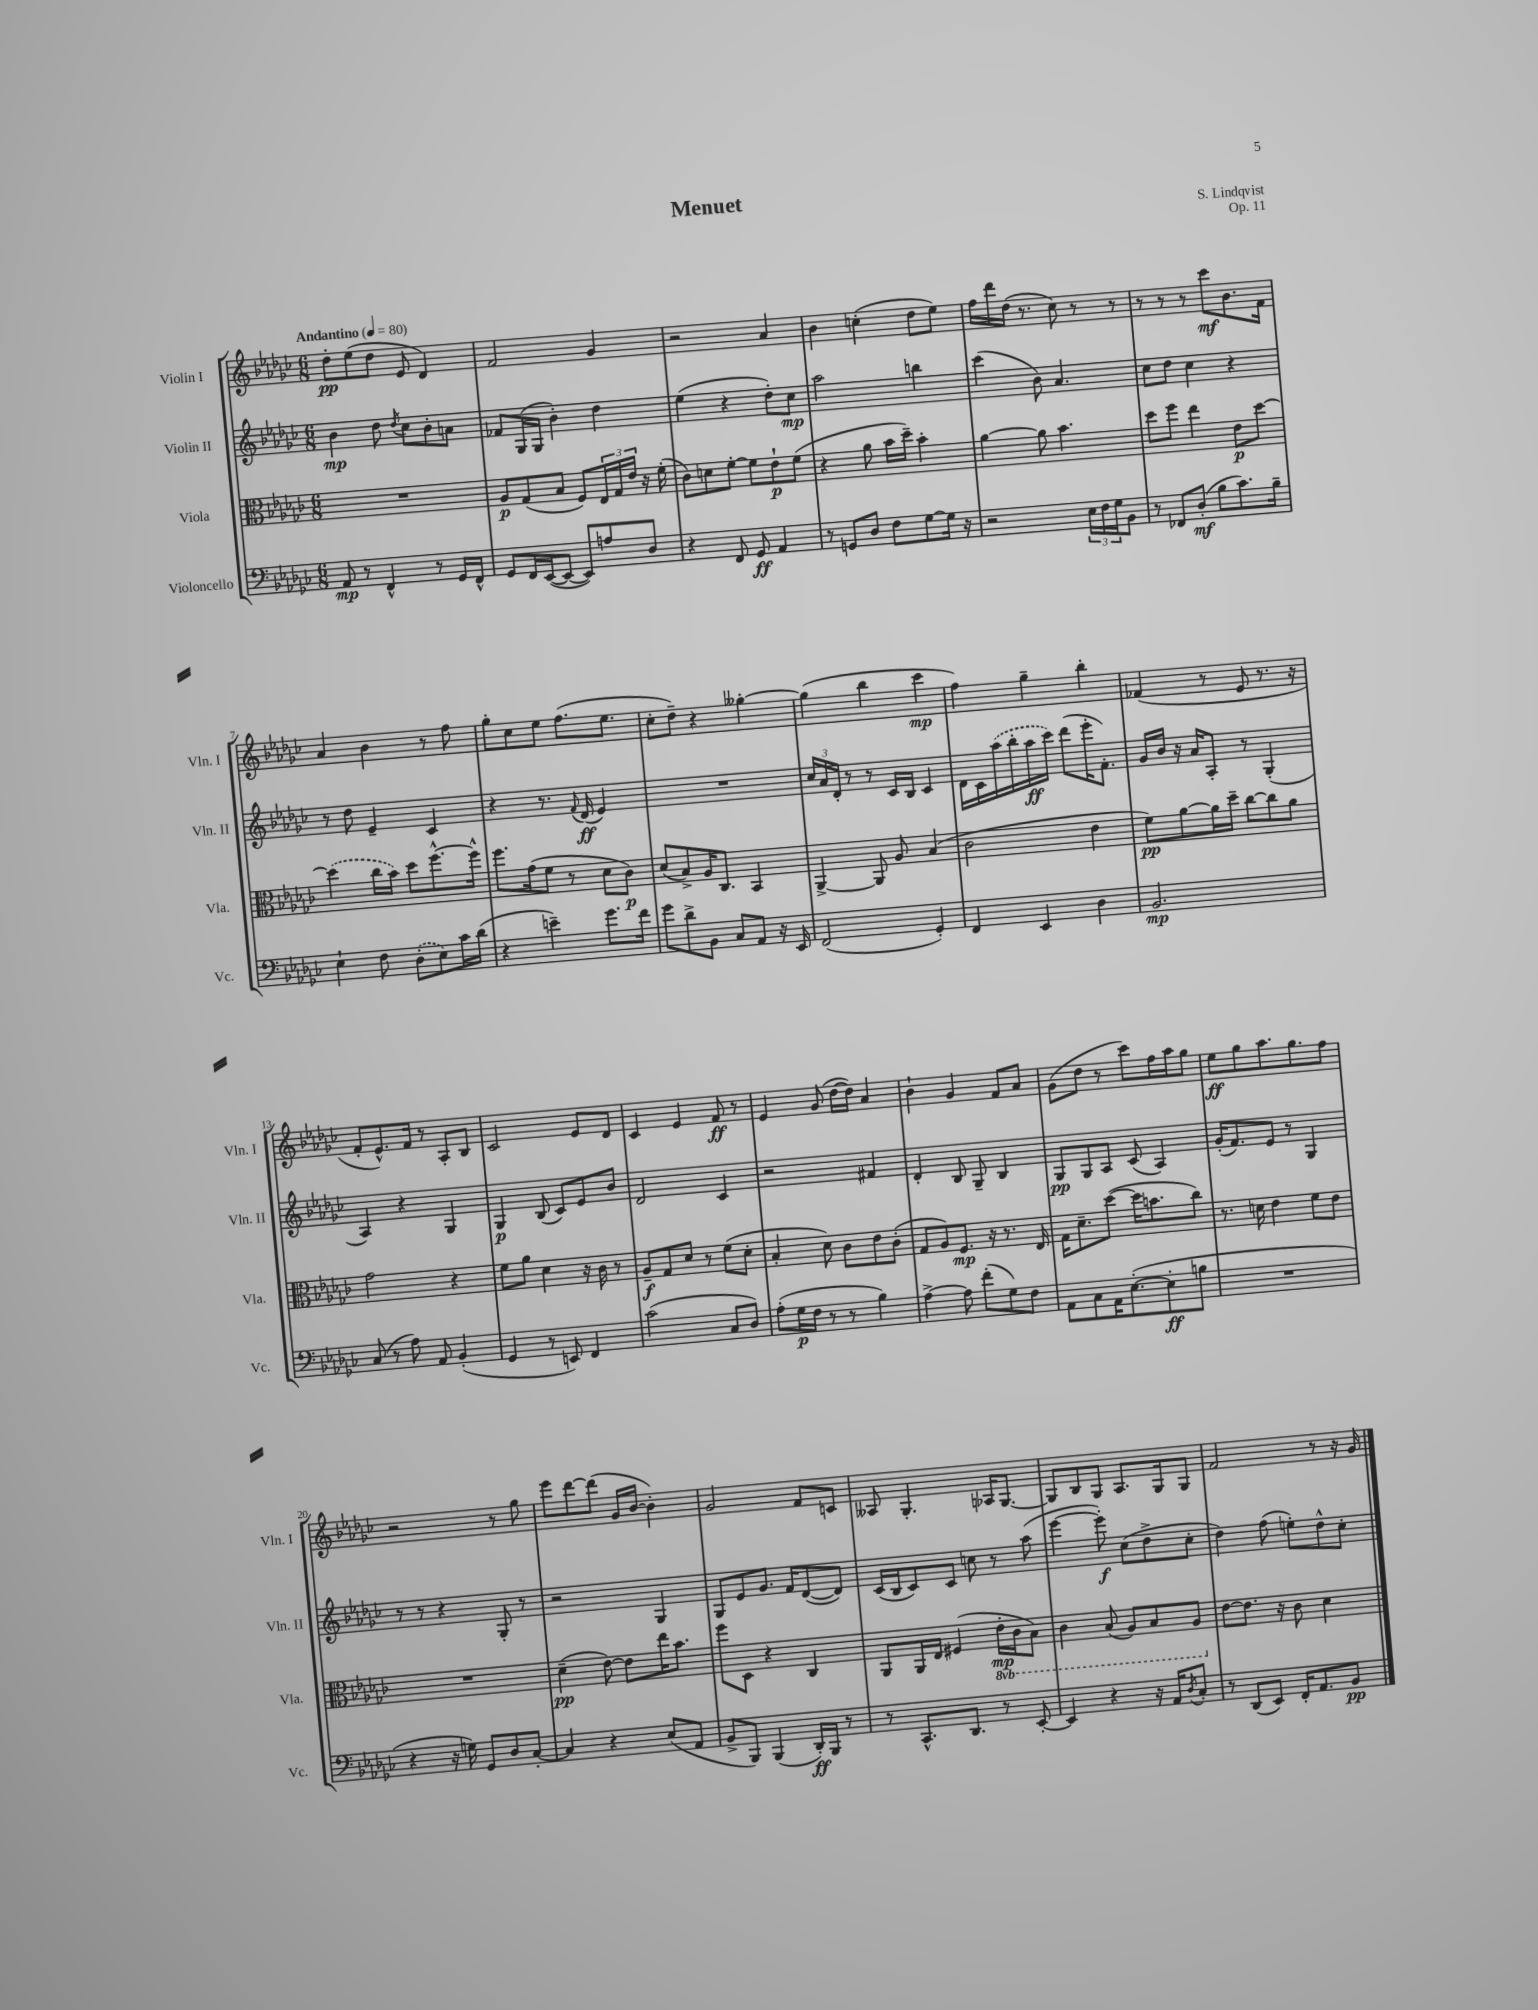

**kern	**dynam	**kern	**dynam	**kern	**dynam	**kern	**dynam
*part4	*part4	*part3	*part3	*part2	*part2	*part1	*part1
*staff4	*staff4	*staff3	*staff3	*staff2	*staff2	*staff1	*staff1
*I"Violoncello	*	*I"Viola	*	*I"Violin II	*	*I"Violin I	*
*I'Vc.	*	*I'Vla.	*	*I'Vln. II	*	*I'Vln. I	*
*clefF4	*	*clefC3	*	*clefG2	*	*clefG2	*
*k[b-e-a-d-g-c-]	*	*k[b-e-a-d-g-c-]	*	*k[b-e-a-d-g-c-]	*	*k[b-e-a-d-g-c-]	*
*M6/8	*	*M6/8	*	*M6/8	*	*M6/8	*
*MM80	*	*MM80	*	*MM80	*	*MM80	*
=1	=1	=1	=1	=1	=1	=1	=1
!	!	!	!	!	!	!LO:TX:a:B:t=Andantino	!
8AA-/	mp	2.r	.	4b-\	mp	8dd-'\L	pp
8r	.	.	.	.	.	(8ee-\	.
4FF^^/	.	.	.	8dd-\	.	8dd-\J	.
.	.	.	.	8qdd-/	.	.	.
.	.	.	.	8cc-\L	.	8e-/	.
8r	.	.	.	8b-'\	.	4d-/)	.
16GG-/LL	.	.	.	8an\J	.	.	.
16FF^^/JJ	.	.	.	.	.	.	.
=2	=2	=2	=2	=2	=2	=2	=2
8GG-/L	.	8A-/L	p	8f-X/L	.	2f/	.
16FF/L	.	(8G-/	.	(16G-/L	.	.	.
([16EE-/J	.	.	.	16G-/JJ	.	.	.
8EE-/J_	.	8B-/J	.	4b-'\)	.	.	.
8EE-/L])	.	8F/L)	.	.	.	.	.
8An/	.	24E-/L	.	4dd-\	.	4g-/	.
.	.	24G-/	.	.	.	.	.
.	.	24e-/JJ	.	.	.	.	.
8D-/J	.	16r	.	.	.	.	.
.	.	(16f'\	.	.	.	.	.
=3	=3	=3	=3	=3	=3	=3	=3
4r	.	8c-\L)	.	(4ee-\	.	2r	.
.	.	8dn\	.	.	.	.	.
8FF/	.	[8f'\J	.	4r	.	.	.
8GG-/	ff	8f\L]	.	.	.	.	.
4AA-/	.	8e-`\	p	8dd-'\L)	.	4a-/	.
.	.	(8f\J	.	8cc-\J	mp	.	.
=4	=4	=4	=4	=4	=4	=4	=4
8r	.	4r	.	2aa-\	.	4b-\	.
8GGn/L	.	.	.	.	.	.	.
8D-/J	.	8a-\	.	.	.	(4ccn'\	.
8F\L	.	16b-\LL	.	.	.	.	.
.	.	16dd-~\JJ)	.	.	.	.	.
[8G-\	.	4b-'\	.	4bbn\	.	8dd-\L	.
16G-\Jk]	.	.	.	.	.	8ee-\J)	.
16r	.	.	.	.	.	.	.
=5	=5	=5	=5	=5	=5	=5	=5
2r	.	[4a-\	.	(4ccc-\	.	16ff\LL	.
.	.	.	.	.	.	16ddd-\	.
.	.	.	.	.	.	(16dd-\JJ	.
.	.	.	.	.	.	8.r	.
.	.	8a-\]	.	8b-\)	.	.	.
.	.	4.b-\	.	4.a-/	.	8cc-\)	.
24E-\LL	.	.	.	.	.	8r	.
24F\	.	.	.	.	.	.	.
24G-\J	.	.	.	.	.	.	.
8BB-\J	.	.	.	.	.	8r	.
=6	=6	=6	=6	=6	=6	=6	=6
8r	.	8dd-\L	.	8cc-\L	.	8r	.
8FF-X/L	.	8ff\J	.	8dd-\J	.	8r	.
(8D-'/J	mf	4ee-\	.	4cc-\	.	8r	.
8B-\L	.	.	.	.	.	8ccc-\L	mf
8.c-\)	.	8e-\L	p	4r	.	8.b-\	.
.	.	[8dd-\J	.	.	.	.	.
16B-~\Jk	.	.	.	.	.	16f\Jk	.
!!LO:LB:g=z
=7	=7	=7	=7	=7	=7	=7	=7
4E-`\	.	(4dd-\]	.	8r	.	4a-/	.
.	.	.	.	8dd-\	.	.	.
8F\	.	16cc-\LL	.	4e-~/	.	4b-\	.
.	.	16b-\JJ)	.	.	.	.	.
(8D-'\L	.	8dd-\L	.	.	.	.	.
8E-\)	.	[8.ff^^\	.	4c-/	.	8r	.
16c-\L	.	.	.	.	.	8ff\	.
(16d-\JJ	.	16ff^^\Jk]	.	.	.	.	.
=8	=8	=8	=8	=8	=8	=8	=8
4r	.	8.ff\L	.	4r	.	8gg-'\L	.
.	.	.	.	.	.	8cc-\	.
.	.	(16g-\k	.	.	.	.	.
4en~\)	.	8f\J	.	8.r	.	8ee-\J	.
.	.	8r	.	.	.	(8.ff\L	.
.	.	.	.	8qqf/	.	.	.
.	.	.	.	(16d-/	ff	.	.
8.g-\L	.	8d-\L	.	4e-/)	.	.	.
.	.	.	.	.	.	8.ee-\J	.
.	.	8c-\J)	p	.	.	.	.
16f\Jk	.	.	.	.	.	.	.
=9	=9	=9	=9	=9	=9	=9	=9
8g-\L	.	(8d-/L	.	2.r	.	8cc-'\L	.
8d-^\	.	8B-^/)	.	.	.	8dd-~\J)	.
8BB-\J	.	16A-/K	.	.	.	4r	.
.	.	8.C-/J	.	.	.	.	.
8C-/L	.	.	.	.	.	.	.
8AA-/J	.	4BB-/	.	.	.	[4gg--X'\	.
16r	.	.	.	.	.	.	.
16EE-/	.	.	.	.	.	.	.
=10	=10	=10	=10	=10	=10	=10	=10
(2FF/	.	[4AA-^/	.	24cc-/LL	.	(4gg--\]	.
.	.	.	.	24a-/	.	.	.
.	.	.	.	24d-'/JJ	.	.	.
.	.	.	.	8r	.	.	.
.	.	8AA-/]	.	8r	.	4bb-\	.
.	.	8A-/	.	16c-/LL	.	.	.
.	.	.	.	16B-/JJ	.	.	.
4GG-'/)	.	(4B-/	.	4c-/	.	4ccc-\	mp
=11	=11	=11	=11	=11	=11	=11	=11
4FF/	.	2c-\	.	16d-\LL	.	4ff\)	.
.	.	.	.	16c-\	.	.	.
.	.	.	.	(16aa-\	.	.	.
.	.	.	.	16bb-'\	.	.	.
4EE-/	.	.	.	16aa-\	ff	4gg-~\	.
.	.	.	.	16ccc-\JJ)	.	.	.
.	.	.	.	(8ddd-\L	.	.	.
4D-\	.	4e-\	.	16eee-'\K	.	4bb-'\	.
.	.	.	.	8.f'\J)	.	.	.
=12	=12	=12	=12	=12	=12	=12	=12
2.BB-/	mp	8f\L)	pp	16g-/LL	.	(4f-X/	.
.	.	.	.	16b-/JJ	.	.	.
.	.	[8a-\	.	16r	.	.	.
.	.	.	.	16a-/KL	.	.	.
.	.	16a-\L]	.	8A-'/J	.	8r	.
.	.	16dd-~\JJ	.	.	.	.	.
.	.	[8cc-\L	.	8r	.	8e-/	.
.	.	8cc-\]	.	(4G-'/	.	8.r	.
.	.	8a-\J	.	.	.	.	.
.	.	.	.	.	.	16r	.
!!LO:LB:g=z
=13	=13	=13	=13	=13	=13	=13	=13
(8C-/	.	2g-\	.	4A-/)	.	8f'/L	.
8r	.	.	.	.	.	8.e-^^/)	.
8A-\)	.	.	.	4r	.	.	.
.	.	.	.	.	.	16f/Jk	.
8AA-/	.	.	.	.	.	8r	.
(4BB-'/	.	4r	.	4G-/	.	8A-'/L	.
.	.	.	.	.	.	8B-/J	.
=14	=14	=14	=14	=14	=14	=14	=14
4GG-/	.	8f\L	.	4G-/	p	2c-/	.
.	.	8a-\J	.	.	.	.	.
8r	.	4d-\	.	(8B-/	.	.	.
8EEn/)	.	.	.	8c-/L)	.	.	.
4FF/	.	16r	.	8e-/	.	8e-/L	.
.	.	16c-\	.	.	.	.	.
.	.	8r	.	8b-/J	.	8d-/J	.
=15	=15	=15	=15	=15	=15	=15	=15
(2c-\	.	8A-~/L	f	2d-/	.	4c-/	.
.	.	8G-/	.	.	.	.	.
.	.	8d-/J	.	.	.	4e-/	.
.	.	8r	.	.	.	.	.
8C-/L	.	(8f\L	.	4c-/	.	8f/	ff
8D-/J)	.	8d-'\J	.	.	.	8r	.
=16	=16	=16	=16	=16	=16	=16	=16
(8A-'\L	.	4B-'/	.	2r	.	4e-/	.
16G-\L	p	.	.	.	.	.	.
16F\JJ	.	.	.	.	.	.	.
8r	.	8d-\)	.	.	.	(8g-/	.
8r	.	8c-\L	.	.	.	[16dd-\LL	.
.	.	.	.	.	.	16dd-\JJ])	.
4B-\)	.	8e-\	.	4f#X/	.	4a-/	.
.	.	(8c-'\J	.	.	.	.	.
=17	=17	=17	=17	=17	=17	=17	=17
[4A-^\	.	8G-/L	.	4d-'/	.	4b-`\	.
.	.	8A-/)	.	.	.	.	.
8A-\]	.	8.F/J	mp	8B-/	.	4g-/	.
(8f'\L	.	.	.	8G-~/	.	.	.
.	.	16r	.	.	.	.	.
8G-\)	.	8.r	.	4B-/	.	8f/L	.
8F\J	.	.	.	.	.	8a-/J	.
.	.	16E-/	.	.	.	.	.
=18	=18	=18	=18	=18	=18	=18	=18
8AA-\L	.	16G-\KL	.	8G-/L	pp	(8g-\L	.
.	.	8.d-~\	.	.	.	.	.
8C-\	.	.	.	8G-/	.	8dd-\J	.
16AA-\K	.	([8dd-\J	.	8A-/J	.	8r	.
([8.E-'\	.	.	.	.	.	.	.
.	.	16dd-\KL]	.	(8c-/	.	8ccc-\L)	.
.	.	8.bn\	.	.	.	.	.
8E-'\]	ff	.	.	4A-/)	.	16ff\L	.
.	.	.	.	.	.	16aa-\J	.
8Bn\J	.	8cc-\J)	.	.	.	8gg-\J	.
=19	=19	=19	=19	=19	=19	=19	=19
2.r	.	8.r	.	(16g-'/KL	.	8ee-\L	ff
.	.	.	.	8.f/)	.	.	.
.	.	.	.	.	.	8gg-\	.
.	.	16dn\	.	.	.	.	.
.	.	4e-\	.	8e-/J	.	8.aa-\	.
.	.	.	.	8r	.	.	.
.	.	.	.	.	.	8.gg-\	.
.	.	8f\L	.	4G-/	.	.	.
.	.	8e-\J	.	.	.	8ff\J	.
!!LO:LB:g=z
=20	=20	=20	=20	=20	=20	=20	=20
4r	.	2.r	.	8r	.	2r	.
.	.	.	.	8r	.	.	.
16r	.	.	.	4r	.	.	.
16Gn\)	.	.	.	.	.	.	.
8GG-/L	.	.	.	.	.	.	.
8D-/	.	.	.	8G-'/	.	8r	.
[8C-'/J	.	.	.	8r	.	8gg-\	.
=21	=21	=21	=21	=21	=21	=21	=21
4C-/]	.	(4d-~\	pp	2r	.	8eee-\L	.
.	.	.	.	.	.	[8ddd-\	.
4r	.	[8e-\)	.	.	.	(8ddd-\J]	.
.	.	8e-\L]	.	.	.	16g-/LL	.
.	.	.	.	.	.	[16b-/JJ	.
(8E-/L	.	16ee-\K	.	4G-/	.	4b-'\])	.
.	.	8.b-\J	.	.	.	.	.
8AA-/J	.	.	.	.	.	.	.
=22	=22	=22	=22	=22	=22	=22	=22
8BB-^/L	.	8ff\L	.	8G-/L	.	2g-/	.
8BBB-/J)	.	8D-\J	.	8e-/	.	.	.
(4BBB-/	.	4r	.	8.g-/J	.	.	.
.	.	.	.	16f/KL	.	.	.
16DD-'/LL)	ff	4C-/	.	([8d-/	.	8f/L	.
16BBB-/JJ	.	.	.	.	.	.	.
8r	.	.	.	8d-/J])	.	8cn/J	.
=23	=23	=23	=23	=23	=23	=23	=23
8r	.	8AA-/L	.	(16c-/LL	.	8A--X/	.
.	.	.	.	16B-/J	.	.	.
8.CC-^^/L	.	16AA-/L	.	8c-/)	.	4.G-'/	.
.	.	16E-/JJ	.	.	.	.	.
.	.	(4F#X/	.	8c-/J	.	.	.
8.DD-/J	.	.	.	.	.	.	.
.	.	.	.	8ccn\	.	.	.
*	*	*8ba	*	*	*	*	*
8r	.	16E-'\LL	mp	8r	.	16A-X/KL	.
.	.	16C-\J	.	.	.	[8.G-/J	.
[8EE-'/	.	8BB-\J)	.	(8aa-\	.	.	.
=24	=24	=24	=24	=24	=24	=24	=24
4EE-/]	.	4C-\	.	[4eee-\	.	8G-/L]	.
.	.	.	.	.	.	8B-/	.
4r	.	(8BB-/	.	8eee-'\])	f	8G-/J	.
.	.	8AA-/L)	.	(8cc-\L	.	8.A-/L	.
16r	.	8BB-/	.	8dd-^\	.	.	.
16AA-/KL	.	.	.	.	.	16G-/k	.
8qD-/	.	.	.	.	.	.	.
8C-'/J	.	8AA-/J	.	8cc-'\J	.	8G-/J	.
=25	=25	=25	=25	=25	=25	=25	=25
*	*	*X8ba	*	*	*	*	*
8r	.	[8e-\L	.	4dd-\)	.	2f/	.
(8DD-/L	.	8.e-\J]	.	.	.	.	.
8EE-/J)	.	.	.	(8ff\	.	.	.
.	.	16r	.	.	.	.	.
16FF'/KL	.	8c-\	.	8een'\L)	.	.	.
8.AA-/	.	.	.	.	.	.	.
.	.	4d-\	.	8dd-^^\	.	8r	.
8BB-/J	pp	.	.	8cc-'\J	.	16r	.
.	.	.	.	.	.	16g-/	.
==	==	==	==	==	==	==	==
*-	*-	*-	*-	*-	*-	*-	*-
